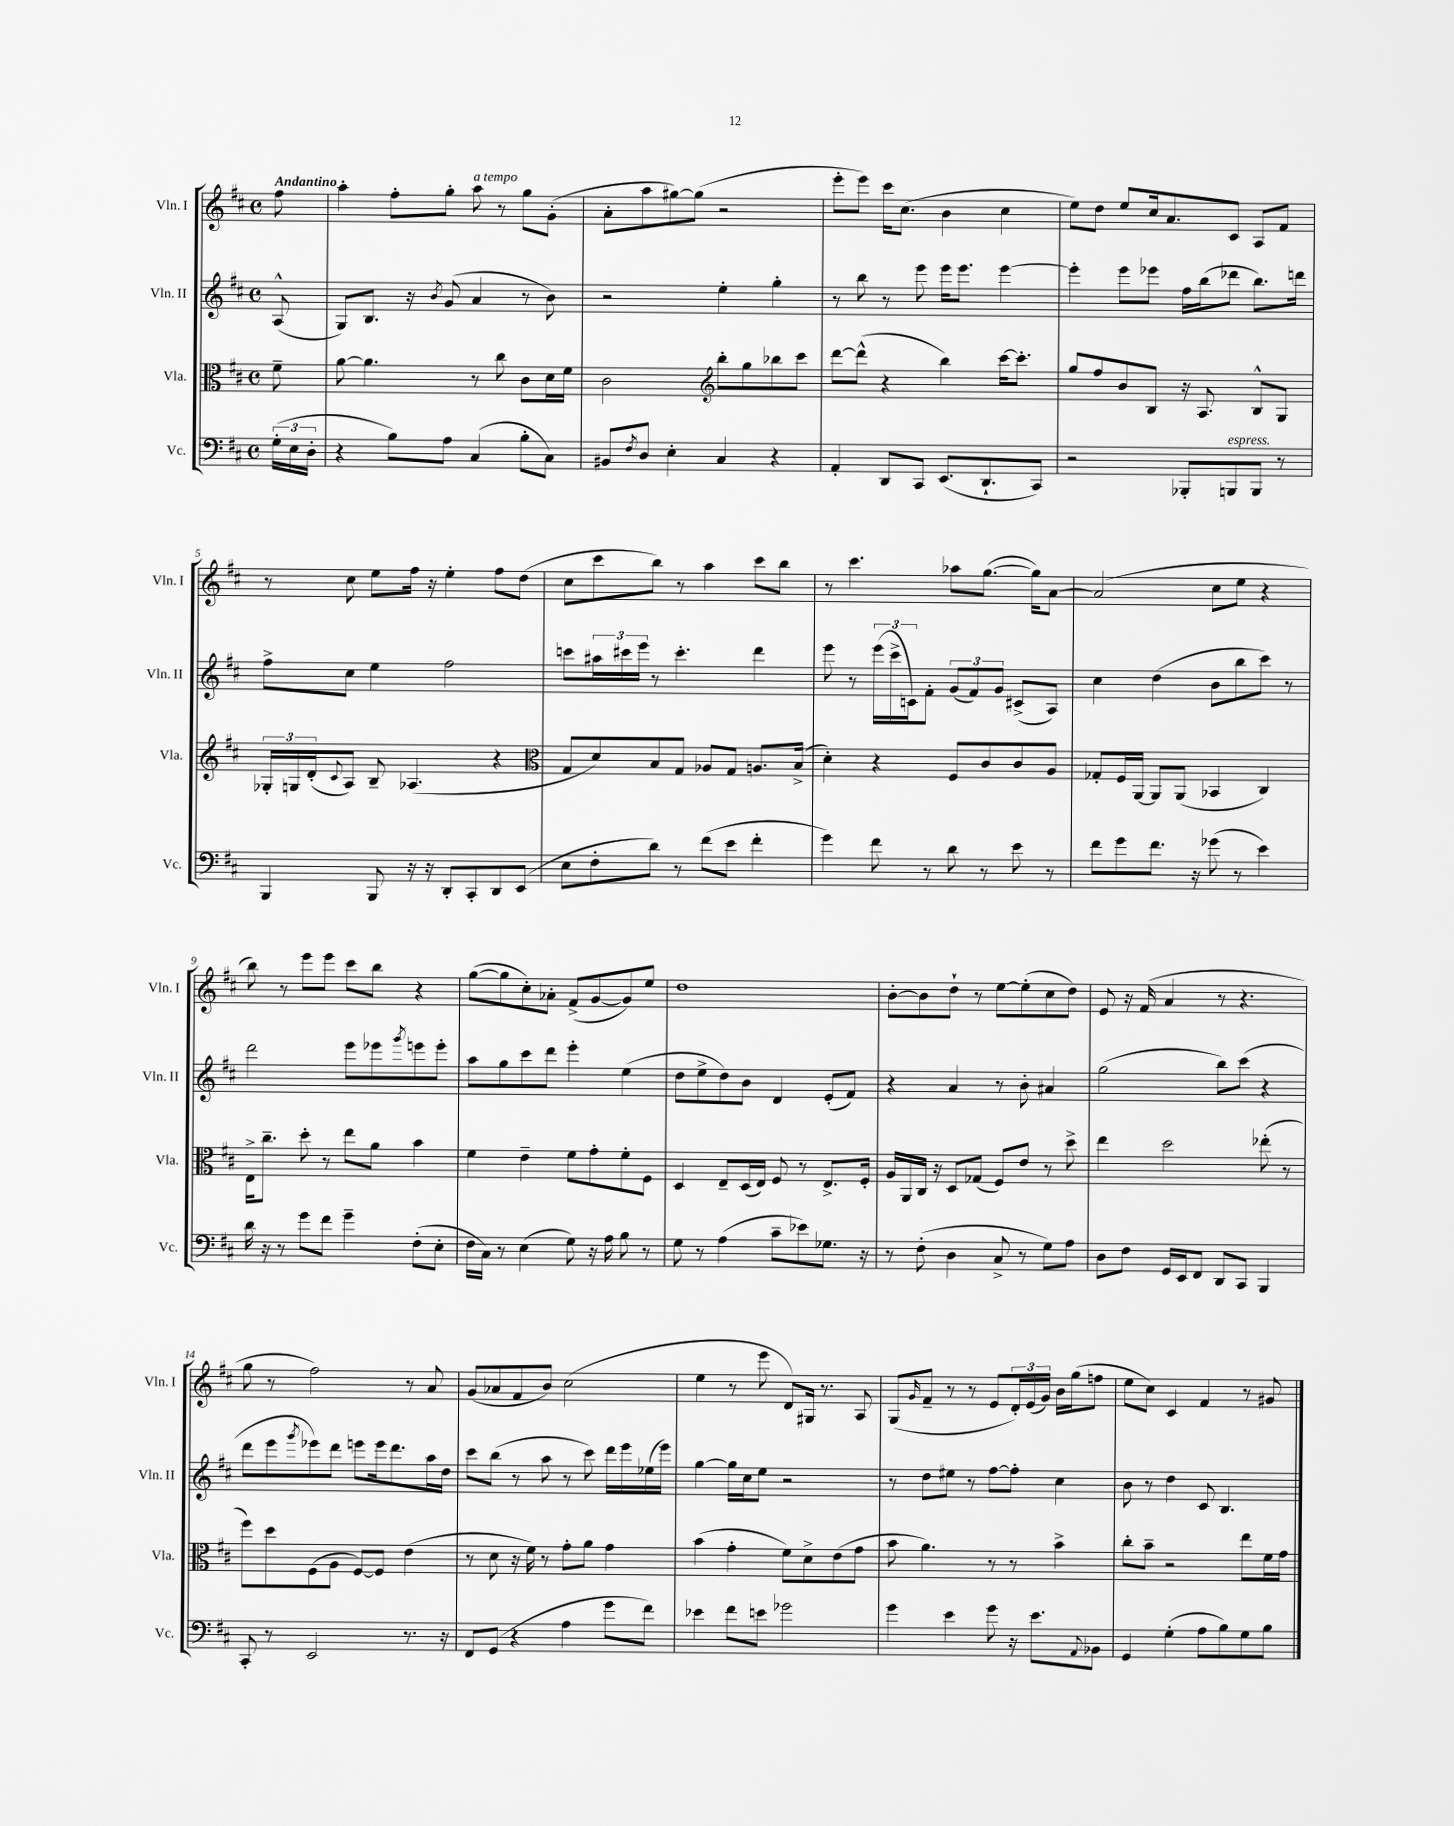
<<
\new StaffGroup <<
\new Staff = "s0" \with { instrumentName = "Vln. I" shortInstrumentName = "Vln. I" } {
    \clef treble \key d \major \defaultTimeSignature \time 4/4 \partial 8 \tempo "Andantino"
    fis''8 |
    a''4-. fis''8-. g''8-. a''8^\markup { \italic "a tempo" } r8 g''8 g'8-.( |
    a'8-. a''8 gis''8~) gis''8( r2 |
    e'''8-. e'''8) cis'''16 cis''8.( b'4 cis''4 |
    e''8) d''8 e''8 cis''16 a'8. cis'8 a8 fis'8 |
    r8 cis''8 e''8 fis''16 r16 e''4-. fis''8 d''8( |
    cis''8 cis'''8 b''8) r8 a''4 cis'''8 b''8 |
    r8 cis'''4. aes''8 g''8.~( g''16) a'8~ |
    a'2( cis''8 e''8 r4 |
    b''8) r8 e'''8 e'''8 cis'''8 b''8 r4 |
    g''8~( g''8 cis''8-.) aes'8-. fis'8->( g'8~ g'8) e''8 |
    d''1 |
    b'8~-. b'8 d''8-! r8 e''8~ e''8-.( cis''8 d''8) |
    e'8 r16 fis'16( a'4 r8 r4. |
    g''8 r8 fis''2) r8 a'8 |
    g'8( aes'8 fis'8 b'8) cis''2( |
    e''4 r8 e'''8 d'8) gis16 r8. a8 |
    g8( \grace { g'16 } fis'8-- r8 r8 e'8 \tuplet 3/2 { d'16-.) e'16( g'16) } b'16 g''16( f''8 |
    e''8 cis''8) cis'4 fis'4 r8 gis'8 \bar "|." |
}
\new Staff = "s1" \with { instrumentName = "Vln. II" shortInstrumentName = "Vln. II" } {
    \clef treble \key d \major \defaultTimeSignature \time 4/4 \partial 8
    a8-^( |
    g8) b8. r16 \acciaccatura { b'8 } g'8( a'4 r8 b'8) |
    r2 e''4-. g''4-. |
    r8 b''8 r8 e'''8 e'''16 e'''8. e'''4~ |
    e'''4-. e'''8 ees'''8 fis''16 b''16( des'''8 b''8.) d'''16 |
    fis''8-> cis''8 e''4 fis''2 |
    c'''8 \tuplet 3/2 { ais''16 cis'''16 e'''16 } r8 cis'''4.-. d'''4 |
    e'''8 r8 \tuplet 3/2 { e'''16( cis'''16-> c'16) } fis'8-. \tuplet 3/2 { g'8( fis'8) g'8 } cis'8->( a8) |
    cis''4 d''4( b'8 b''8 cis'''8) r8 |
    d'''2 e'''8 ees'''8 \acciaccatura { g'''8 } e'''8 e'''8-. |
    a''8 g''8 cis'''8 d'''8 e'''4-. e''4( |
    d''8 e''8-> d''8) b'8 d'4 e'8-.( fis'8) |
    r4 a'4 r8 b'8-. ais'4 |
    g''2( b''8) cis'''8( r4 |
    d'''8 e'''8 \acciaccatura { g'''8 } ees'''8) d'''8 e'''8 e'''16 d'''8. a''16 d''16 |
    cis'''8 b''8( r8 a''8 r8 cis'''8) d'''16 e'''16 ees''16( e'''16) |
    g''4~ g''16 cis''16 e''8 r2 |
    r8 d''8 eis''8 r8 fis''8~ fis''8-. cis''4 |
    b'8 r8 d''4 cis'8 b4. \bar "|." |
}
\new Staff = "s2" \with { instrumentName = "Vla." shortInstrumentName = "Vla." } {
    \clef alto \key d \major \defaultTimeSignature \time 4/4 \partial 8
    fis'8-- |
    a'8~ a'4. r8 cis''8 cis'8 d'16 fis'16 |
    cis'2 \clef treble b''8-. g''8 bes''8 cis'''8 |
    d'''8~ d'''8-^( r4 b''4) cis'''16~ cis'''8.-. |
    g''8 fis''8 b'8 b8 r16 a8. b8-^ g8 |
    \tuplet 3/2 { ges16-. g16 d'16-.( } \appoggiatura { cis'8 } a8) b8-- aes4.( r4 |
    \clef alto g8 d'8) b8 g8 aes8 g8 a8. b16->( |
    d'4-.) r4 fis8 cis'8 cis'8 a8 |
    ges8-. fis16 a,16~ a,8 a,8( bes,4 cis4) |
    e16-> cis''8.-- d''8-. r8 e''8 a'8 b'4 |
    fis'4 e'4-- fis'8 g'8-. fis'8-. fis8 |
    d4 e8-- d16( e16) fis8 r8 e8.-> fis16-. |
    a16 a,16 cis16 r16 d8 ges8( fis8) e'8 r8 d''8-> |
    e''4 d''2 ees''8-.( r8 |
    fis''8) d''8 fis8( a8 fis8~) fis8 e'4( |
    r8 d'8 r16 fis'16) r8 g'8-. a'8 g'4 |
    b'4( g'4-. fis'8) d'8-> e'8( g'8 |
    b'8 a'4.) r8 r8 b'4-> |
    cis''8-. b'8-- r2 e''8 fis'16 g'16 \bar "|." |
}
\new Staff = "s3" \with { instrumentName = "Vc." shortInstrumentName = "Vc." } {
    \clef bass \key d \major \defaultTimeSignature \time 4/4 \partial 8
    \tuplet 3/2 { g16-.( e16 d16-. } |
    r4 b8) a8 cis4( b8-. cis8) |
    bis,8 \acciaccatura { fis8 } d8 e4-. cis4 r4 |
    a,4-. d,8 cis,8 e,8.( d,8.-! cis,8) |
    r2 bes,,8-. b,,8^\markup { \italic "espress." } b,,8 r8 |
    b,,4 b,,8 r16 r16 d,8-. cis,8-. d,8 e,8( |
    e8 fis8-. d'8) r8 fis'8( e'8 fis'4-. |
    g'4) fis'8 r8 d'8 r8 e'8 r8 |
    fis'8 g'8 fis'8. r16 ges'8( r8 e'4) |
    d'16 r16 r8 g'8 fis'8 g'4-- fis8-.( e8-. |
    fis16 cis16) r8 e4( g8) r16 a16 b8 r8 |
    g8 r8 a4( cis'8-- ees'8) ges8. r16 |
    r8 fis8-.( d4 cis8-> r8 g8) a8 |
    d8 fis8 g,16 e,16 fis,8 d,8 cis,8 b,,4 |
    cis,8-. r8 e,2 r8. r16 |
    fis,8 g,8( r4 a4 g'8 fis'8) |
    ees'4 fis'8 e'8 ges'2 |
    g'4 e'4 g'8 r16 e'8. \appoggiatura { a,8 } bes,8 |
    g,4 g4-.( a8 b8) g8 b8 \bar "|." |
}
>>
>>
